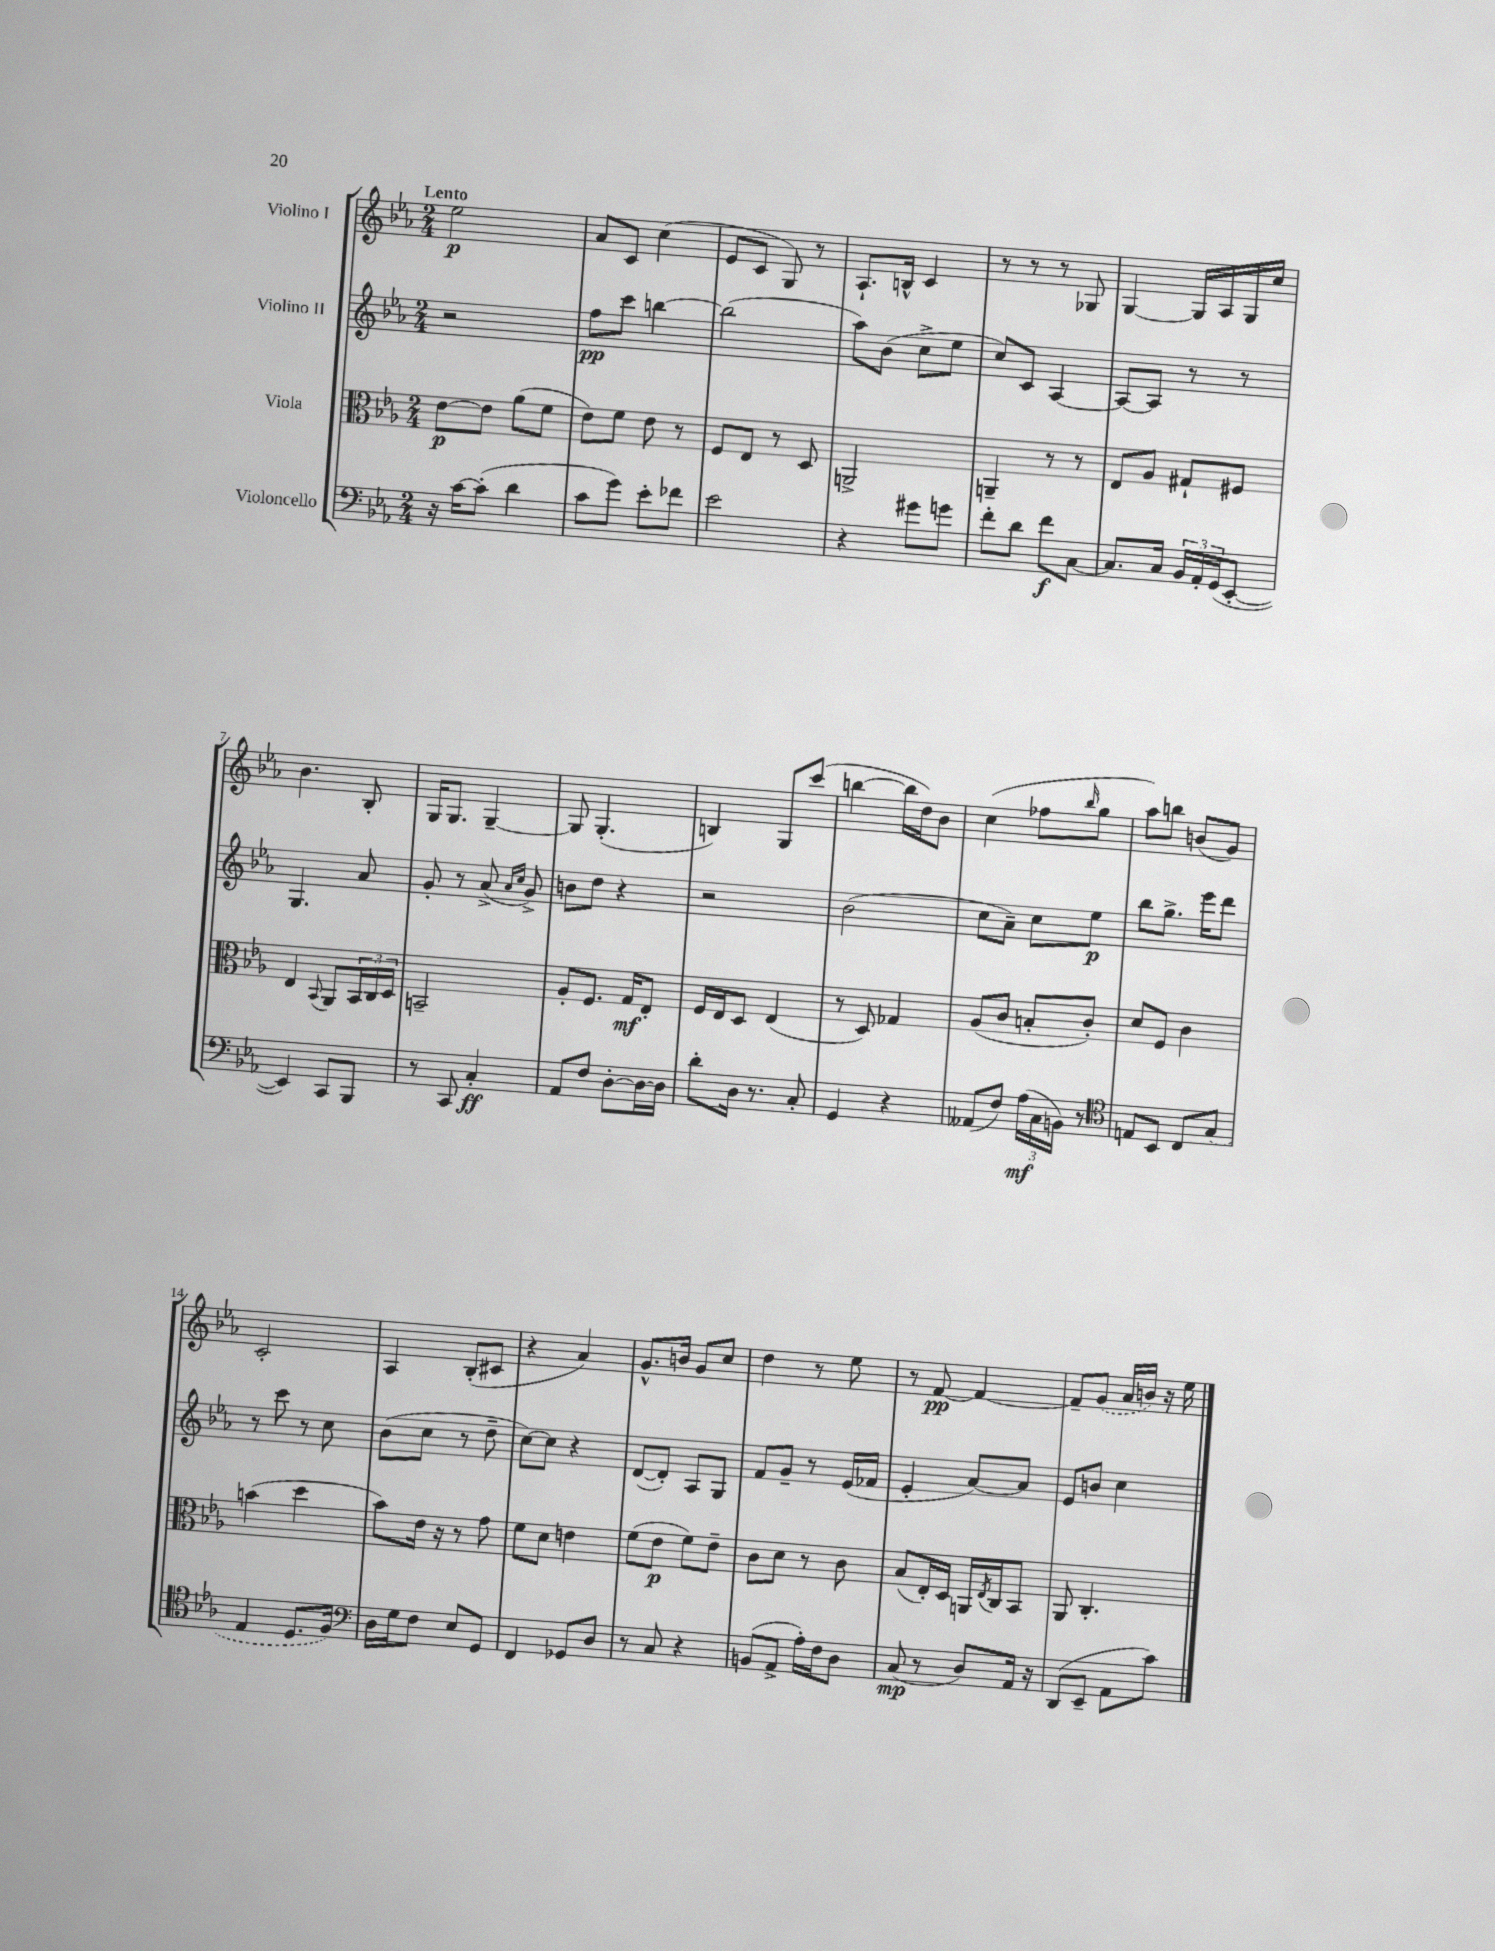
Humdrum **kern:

**kern	**dynam	**kern	**dynam	**kern	**dynam	**kern	**dynam
*part4	*part4	*part3	*part3	*part2	*part2	*part1	*part1
*staff4	*staff4	*staff3	*staff3	*staff2	*staff2	*staff1	*staff1
*I"Violoncello	*	*I"Viola	*	*I"Violino II	*	*I"Violino I	*
*clefF4	*	*clefC3	*	*clefG2	*	*clefG2	*
*k[b-e-a-]	*	*k[b-e-a-]	*	*k[b-e-a-]	*	*k[b-e-a-]	*
*M2/4	*	*M2/4	*	*M2/4	*	*M2/4	*
=1	=1	=1	=1	=1	=1	=1	=1
!	!	!	!	!	!	!LO:TX:a:B:t=Lento	!
16r	.	[8e-\L	p	2r	.	2ee-\	p
[16c\KL	.	.	.	.	.	.	.
(8c'\J]	.	8e-\J]	.	.	.	.	.
4d\	.	(8a-\L	.	.	.	.	.
.	.	8f\J	.	.	.	.	.
=2	=2	=2	=2	=2	=2	=2	=2
8c\L	.	8e-\L)	.	8ff\L	pp	8a-/L	.
8g\J)	.	8f\J	.	8ccc\J	.	8c/J	.
8e-'\L	.	8e-\	.	[4bbn\	.	(4cc\	.
8f-X\J	.	8r	.	.	.	.	.
=3	=3	=3	=3	=3	=3	=3	=3
2e-\	.	8F/L	.	(2bb\]	.	8e-/L	.
.	.	8E-/J	.	.	.	8c/J	.
.	.	8r	.	.	.	8G/)	.
.	.	8D/	.	.	.	8r	.
=4	=4	=4	=4	=4	=4	=4	=4
4r	.	2AAn^/	.	8aa-\L)	.	8.A-`/L	.
.	.	.	.	(8b-\J	.	.	.
.	.	.	.	.	.	16Bn^^/Jk	.
8g#X\L	.	.	.	8cc^\L	.	4c/	.
8gn\J	.	.	.	8ee-\J	.	.	.
=5	=5	=5	=5	=5	=5	=5	=5
8f'\L	.	4AAn~/	.	8cc/L)	.	8r	.
8d\J	.	.	.	8c/J	.	8r	.
8f\L	f	8r	.	[4A-/	.	8r	.
[8C\J	.	8r	.	.	.	8G-X/	.
=6	=6	=6	=6	=6	=6	=6	=6
8.C/L]	.	8E-/L	.	8A-/L_	.	[4G/	.
.	.	8A-/J	.	8A-/J]	.	.	.
16C/Jk	.	.	.	.	.	.	.
24BB-/LL	.	8G#X`/L	.	8r	.	16G/LL]	.
24AA-'/	.	.	.	.	.	.	.
.	.	.	.	.	.	16A-/	.
(24GG/J	.	.	.	.	.	.	.
[8EE-'/J	.	8F#X/J	.	8r	.	16G/	.
.	.	.	.	.	.	16cc/JJ	.
!!LO:LB:g=z
=7	=7	=7	=7	=7	=7	=7	=7
4EE-/])	.	4E-/	.	4.G/	.	4.b-\	.
.	.	8qqBB-/	.	.	.	.	.
8CC/L	.	8AA-/L	.	.	.	.	.
8BBB-/J	.	24BB-/L	.	8a-/	.	8B-'/	.
.	.	24C/	.	.	.	.	.
.	.	24D/JJ	.	.	.	.	.
=8	=8	=8	=8	=8	=8	=8	=8
8r	.	2BBn~/	.	8g'/	.	16G/KL	.
.	.	.	.	.	.	8.G/J	.
8CC/	.	.	.	8r	.	.	.
4C'/	ff	.	.	(8a-^/	.	[4G~/	.
.	.	.	.	16qqa-/LL	.	.	.
.	.	.	.	16qqcc/JJ	.	.	.
.	.	.	.	8g^/)	.	.	.
=9	=9	=9	=9	=9	=9	=9	=9
8AA-/L	.	8A-'/L	.	8bn\L	.	8G/]	.
8F/J	.	8.F/J	.	8dd\J	.	(4.G'/	.
[8D'\L	.	.	.	4r	.	.	.
.	.	16G/KL	mf	.	.	.	.
16D\L_	.	8E-'/J	.	.	.	.	.
16D\JJ]	.	.	.	.	.	.	.
=10	=10	=10	=10	=10	=10	=10	=10
8d'\L	.	16F/LL	.	2r	.	4Bn/)	.
.	.	16E-/J	.	.	.	.	.
16D\Jk	.	8D/J	.	.	.	.	.
8.r	.	.	.	.	.	.	.
.	.	(4E-/	.	.	.	8G/L	.
8C'/	.	.	.	.	.	(8ccc/J	.
=11	=11	=11	=11	=11	=11	=11	=11
4GG/	.	8r	.	(2b-\	.	[4bbn\	.
.	.	8D/)	.	.	.	.	.
4r	.	4G-X/	.	.	.	16bb\LL]	.
.	.	.	.	.	.	16dd\J)	.
.	.	.	.	.	.	8b-\J	.
=12	=12	=12	=12	=12	=12	=12	=12
(8AA--X/L	.	(8A-/L	.	8cc\L	.	(4cc\	.
8F/J)	.	8c/J	.	8a-~\J)	.	.	.
(24A-\LL	mf	8Bn'/L	.	8cc\L	.	8ff-X\L	.
24C\	.	.	.	.	.	.	.
24BBn\JJ)	.	.	.	.	.	.	.
.	.	.	.	.	.	16qqbb-/	.
8r	.	8c'/J)	.	8ee-\J	p	8gg\J	.
=13	=13	=13	=13	=13	=13	=13	=13
*clefC4	*	*	*	*	*	*	*
8En/L	.	8d/L	.	8bb-\L	.	8aa-\L)	.
8BB-/J	.	8F/J	.	8.gg^\J	.	8bbn\J	.
8C/L	.	4c\	.	.	.	(8bn/L	.
.	.	.	.	16eee-\KL	.	.	.
(8G/J	.	.	.	8ddd\J	.	8g/J)	.
!!LO:LB:g=z
=14	=14	=14	=14	=14	=14	=14	=14
4E-/	.	(4bn\	.	8r	.	2c'/	.
.	.	.	.	8ccc\	.	.	.
8.D/L	.	4dd\	.	8r	.	.	.
.	.	.	.	8cc\	.	.	.
16F/Jk)	.	.	.	.	.	.	.
=15	=15	=15	=15	=15	=15	=15	=15
*clefF4	*	*	*	*	*	*	*
16D\LL	.	8b-\L)	.	(8b-\L	.	4A-/	.
16G\J	.	.	.	.	.	.	.
8F\J	.	16e-\Jk	.	8cc\J	.	.	.
.	.	16r	.	.	.	.	.
8E-/L	.	8r	.	8r	.	(8B-'/L	.
8GG/J	.	8g\	.	8dd~\	.	8c#X/J	.
=16	=16	=16	=16	=16	=16	=16	=16
4FF/	.	8f\L	.	[8cc\L)	.	4r	.
.	.	8d\J	.	8cc\J]	.	.	.
8GG-X/L	.	4en\	.	4r	.	4a-/)	.
8D/J	.	.	.	.	.	.	.
=17	=17	=17	=17	=17	=17	=17	=17
8r	.	(8f\L	.	([8d/L	.	8.g^^/L	.
8C/	.	8e-\J	p	8d'/J])	.	.	.
.	.	.	.	.	.	16bn/Jk	.
4r	.	8f\L)	.	8A-/L	.	8g/L	.
.	.	8e-~\J	.	8G/J	.	8cc/J	.
=18	=18	=18	=18	=18	=18	=18	=18
(8BBn/L	.	8c\L	.	8f/L	.	4dd\	.
8AA-^/J	.	8d\J	.	8g~/J	.	.	.
16A-'\LL)	.	8r	.	8r	.	8r	.
16F\J	.	.	.	.	.	.	.
8D\J	.	8c\	.	(16e-/LL	.	8ee-\	.
.	.	.	.	16f-X/JJ	.	.	.
=19	=19	=19	=19	=19	=19	=19	=19
(8C/	mp	(8B-/L	.	4e-'/	.	8r	.
8r	.	16E-'/L)	.	.	.	[8f/	pp
.	.	16D/JJ	.	.	.	.	.
8D/L)	.	16AAn/LL	.	[8a-/L)	.	4f/_	.
.	.	8qE-/	.	.	.	.	.
.	.	16C/J	.	.	.	.	.
16AA-/Jk	.	8BB-/J	.	8a-/J]	.	.	.
16r	.	.	.	.	.	.	.
=20	=20	=20	=20	=20	=20	=20	=20
(8DD/L	.	8AA-/	.	8e-/L	.	8f~/L]	.
8EE-~/J	.	4.C'/	.	8bn/J	.	(8g/J	.
8AA-\L	.	.	.	4cc\	.	16a-/LL	.
.	.	.	.	.	.	16bn/JJ)	.
8c\J)	.	.	.	.	.	16r	.
.	.	.	.	.	.	16ee-\	.
==	==	==	==	==	==	==	==
*-	*-	*-	*-	*-	*-	*-	*-
